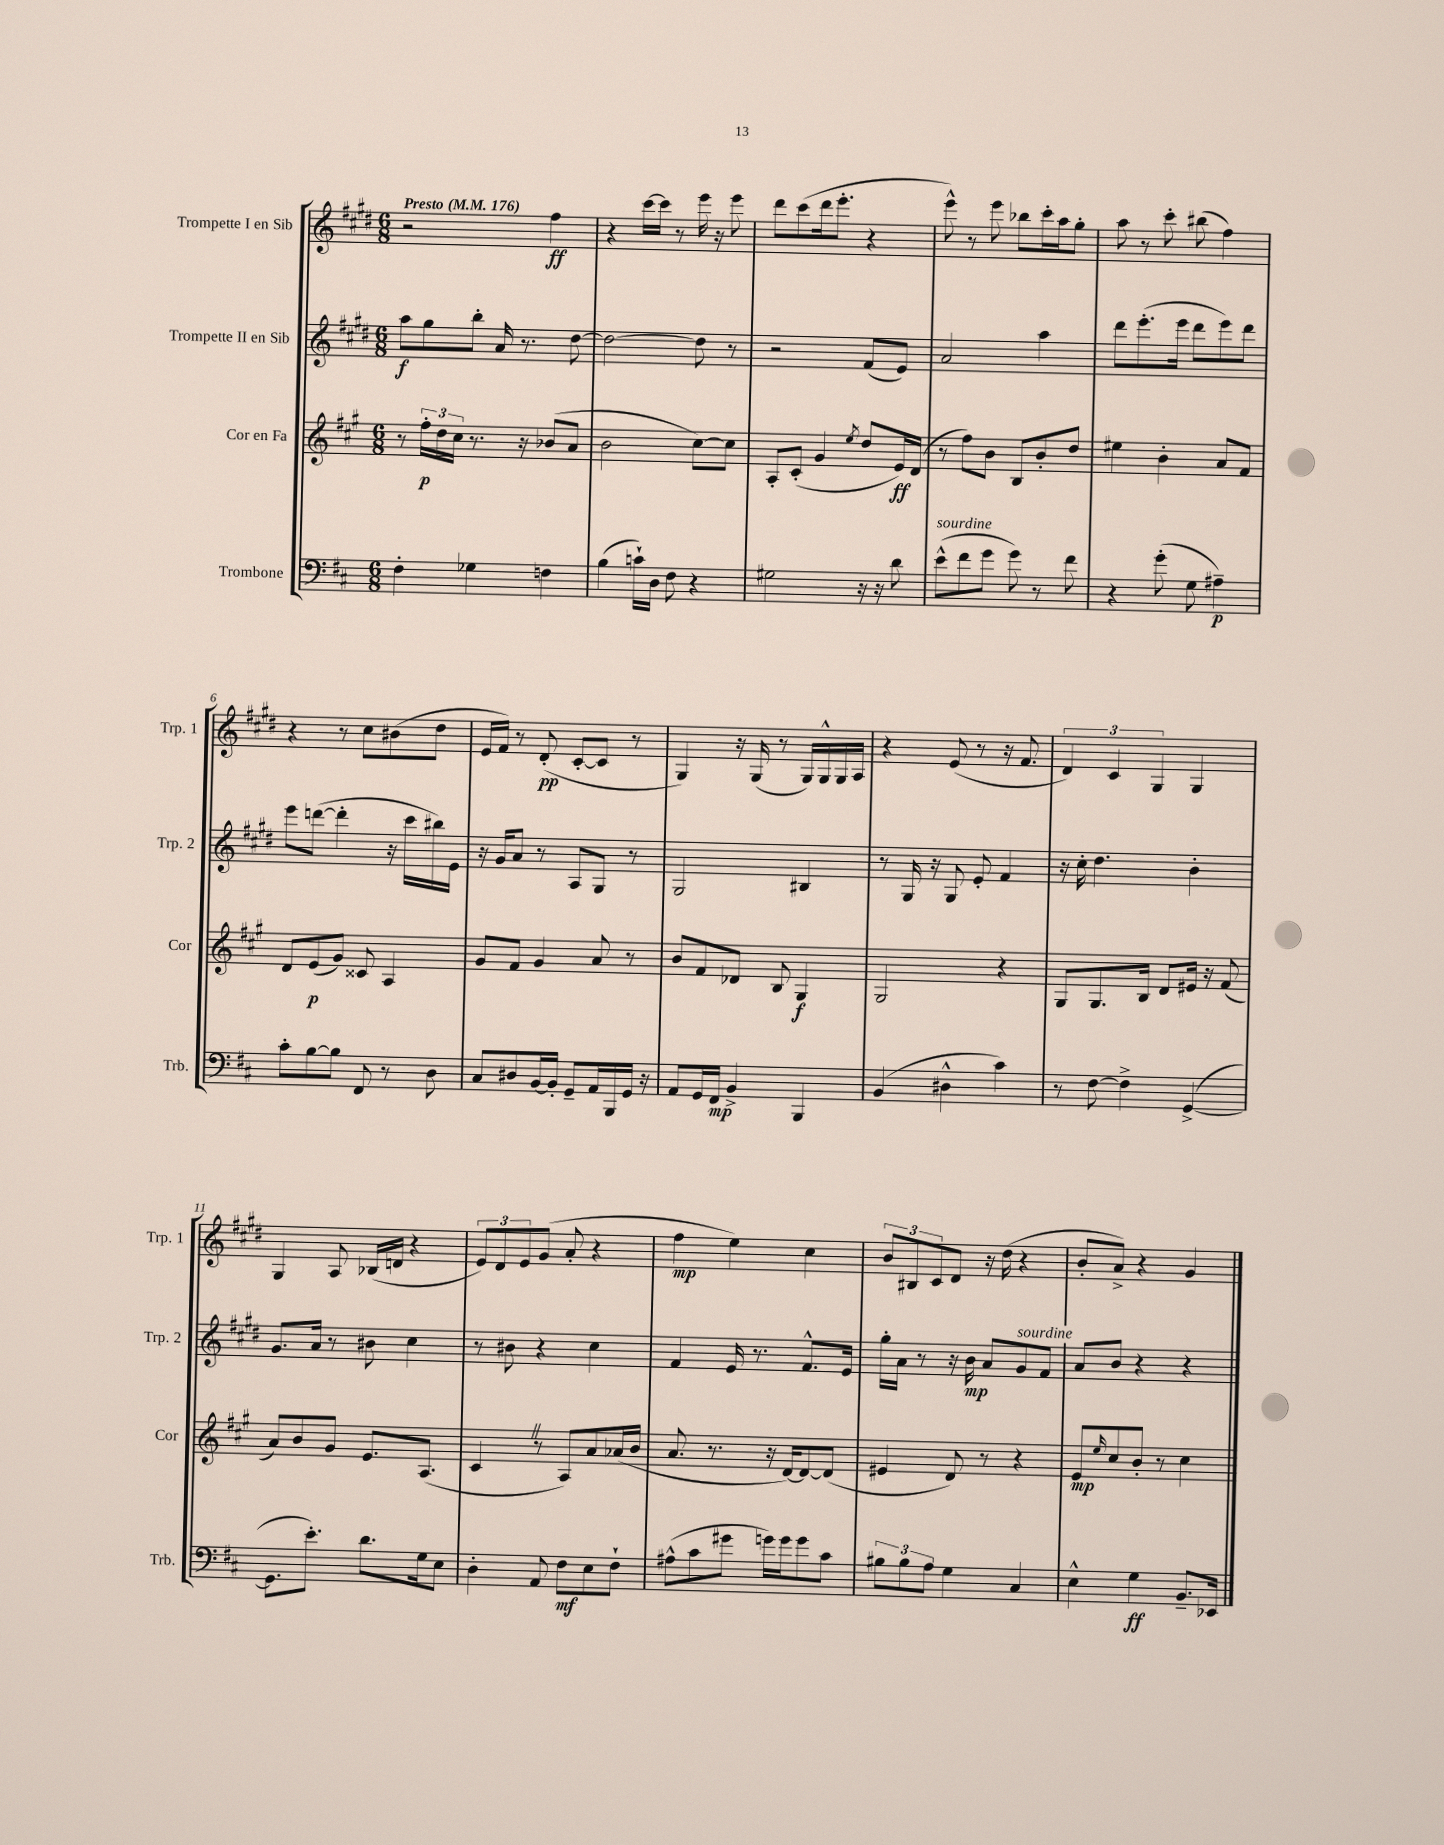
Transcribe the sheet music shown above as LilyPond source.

<<
\new StaffGroup <<
\new Staff = "s0" \with { instrumentName = "Trompette I en Sib" shortInstrumentName = "Trp. 1" } {
    \clef treble \key e \major \numericTimeSignature \time 6/8 \tempo "Presto" 4 = 176
    r2 fis''4\ff |
    r4 cis'''16~ cis'''16 r8 e'''16 r16 e'''8 |
    dis'''8 cis'''8( dis'''16 e'''8.-. r4 |
    e'''8-^) r8 e'''8 bes''8 cis'''16-. a''16 gis''8-. |
    a''8 r8 cis'''8-. bis''8( fis''4) |
    r4 r8 cis''8 bis'8( dis''8 |
    e'16 fis'16) r8 dis'8-.\pp( cis'8~-. cis'8 r8 |
    gis4) r16 gis16( r8 gis16) gis16-^ gis16 a16 |
    r4 e'8( r8 r16 fis'8. |
    \tuplet 3/2 { dis'4) cis'4 gis4 } gis4 |
    gis4 a8 bes16( d'16 r4 |
    \tuplet 3/2 { e'8) dis'8 e'8 } gis'8( a'8-. r4 |
    fis''4\mp e''4) cis''4 |
    \tuplet 3/2 { b'8 bis8 cis'8 } dis'8 r16 dis''16( r4 |
    b'8-. a'8->) r4 gis'4 \bar "|." |
}
\new Staff = "s1" \with { instrumentName = "Trompette II en Sib" shortInstrumentName = "Trp. 2" } {
    \clef treble \key e \major \numericTimeSignature \time 6/8
    a''8\f gis''8 b''8-. a'16 r8. dis''8~ |
    dis''2~ dis''8 r8 |
    r2 fis'8( e'8) |
    a'2 a''4 |
    dis'''8 e'''8.-.( e'''16 dis'''8 e'''8) dis'''8 |
    e'''8 d'''8~( d'''4-. r16 cis'''16 bis''16) e'16 |
    r16 gis'16 a'8 r8 a8 gis8 r8 |
    gis2 bis4 |
    r8 gis16 r16 gis8 e'8-. fis'4 |
    r16 cis''16-. dis''4. b'4-. |
    gis'8. a'16 r8 bis'8 cis''4 |
    r8 bis'8 r4 cis''4 |
    fis'4 e'16 r8. fis'8.-^ e'16 |
    gis''16-. a'16 r8 r16 b'16\mp a'8 gis'8^\markup { \italic "sourdine" } fis'8 |
    a'8 b'8 r4 r4 \bar "|." |
}
\new Staff = "s2" \with { instrumentName = "Cor en Fa" shortInstrumentName = "Cor" } {
    \clef treble \key a \major \numericTimeSignature \time 6/8
    r8 \tuplet 3/2 { fis''16-.\p d''16 cis''16 } r8. r16 bes'8( a'8 |
    b'2 cis''8~) cis''8 |
    a8-. cis'8-.( gis'4 \acciaccatura { e''8 } d''8 e'16\ff) d'16( |
    r8 fis''8) b'8 b8 b'8-. d''8 |
    eis''4 b'4-. a'8 fis'8 |
    d'8 e'8\p( gis'8) cisis'8 a4 |
    gis'8 fis'8 gis'4 a'8 r8 |
    b'8 fis'8 des'8 b8 gis4\f |
    gis2 r4 |
    gis8 gis8. b16 d'8 eis'16 r16 fis'8( |
    a'8) b'8 gis'8 e'8. a8.( |
    cis'4 \once \override BreathingSign.text = \markup { \musicglyph "scripts.caesura.straight" } \breathe r8 a8) a'8 aes'16( b'16 |
    a'8. r8. r16 d'16~) d'8~ d'8( |
    eis'4 d'8) r8 r4 |
    e'8\mp \grace { e''16 } cis''8 b'8-. r8 cis''4 \bar "|." |
}
\new Staff = "s3" \with { instrumentName = "Trombone" shortInstrumentName = "Trb." } {
    \clef bass \key d \major \numericTimeSignature \time 6/8
    fis4-. ges4 f4 |
    b4( c'16-!) d16 fis8 r4 |
    gis2 r16 r16 d'8 |
    e'8-^^\markup { \italic "sourdine" }( fis'8 g'8 g'8) r8 fis'8 |
    r4 g'8-.( g8 ais4--\p) |
    cis'8-. b8~ b8 fis,8 r8 d8 |
    cis8 dis8 b,16~ b,16-. g,8-- a,16 b,,16 g,16 r16 |
    a,8 g,16 fis,16\mp b,4-> b,,4 |
    b,4( dis4-^ cis'4) |
    r8 fis8~ fis4-> g,4~->( |
    g,8. e'8.-.) d'8. g16 e8 |
    d4-. a,8 fis8\mf e8 fis8-! |
    ais8-^( cis'8 gis'8 g'16) g'16 g'8 cis'8 |
    \tuplet 3/2 { bis8 bis8 a8 } g4 cis4 |
    e4-^ g4\ff b,8.-- ees,16 \bar "|." |
}
>>
>>
